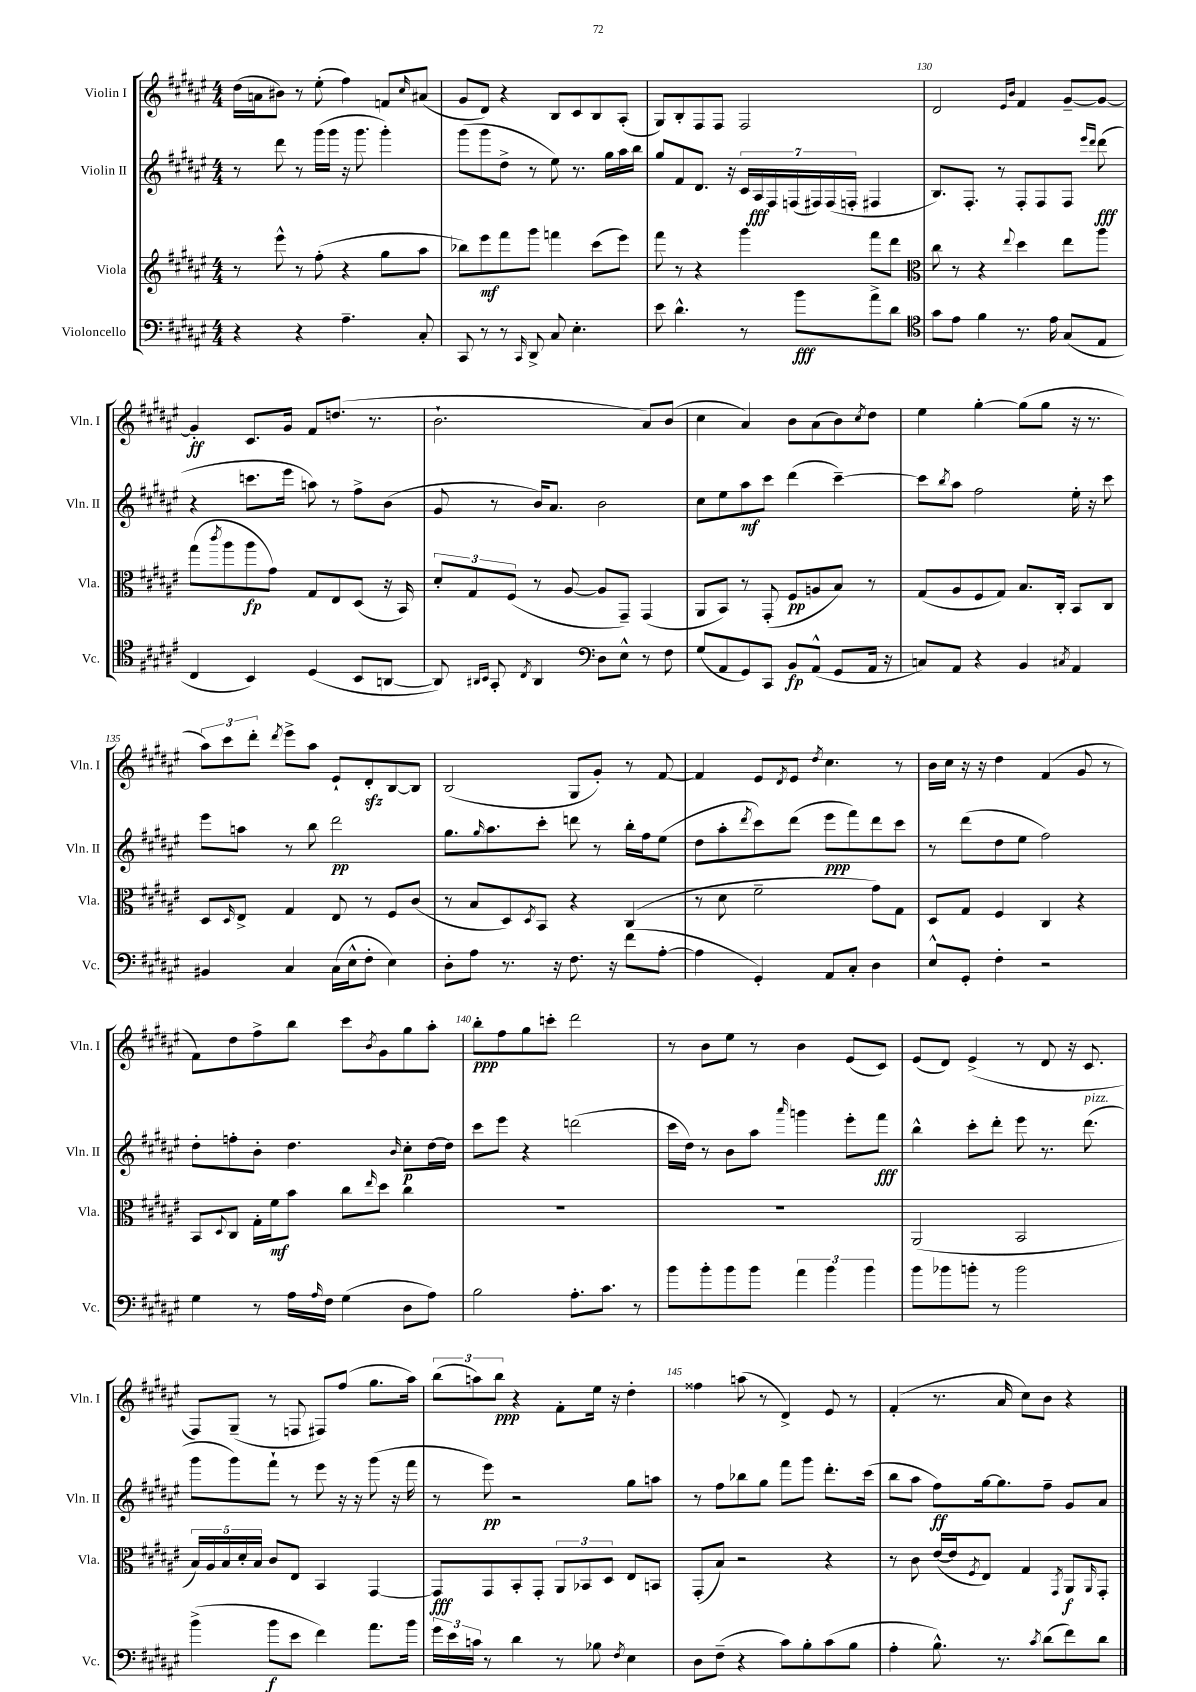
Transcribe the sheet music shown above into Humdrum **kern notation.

**kern	**dynam	**kern	**dynam	**kern	**dynam	**kern	**dynam
*part4	*part4	*part3	*part3	*part2	*part2	*part1	*part1
*staff4	*staff4	*staff3	*staff3	*staff2	*staff2	*staff1	*staff1
*I"Violoncello	*	*I"Viola	*	*I"Violin II	*	*I"Violin I	*
*I'Vc.	*	*I'Vla.	*	*I'Vln. II	*	*I'Vln. I	*
*clefF4	*	*clefG2	*	*clefG2	*	*clefG2	*
*k[f#c#g#d#a#e#]	*	*k[f#c#g#d#a#e#]	*	*k[f#c#g#d#a#e#]	*	*k[f#c#g#d#a#e#]	*
*M4/4	*	*M4/4	*	*M4/4	*	*M4/4	*
=127	=127	=127	=127	=127	=127	=127	=127
4r	.	8r	.	8r	.	(16dd#\LL	.
.	.	.	.	.	.	16an\J	.
.	.	8eee#^^\	.	8ddd#\	.	8b#X\J)	.
4r	.	8r	.	8r	.	8r	.
.	.	(8ff#'\	.	(16ggg#\LL	.	(8ee#'\	.
.	.	.	.	16ggg#\JJ	.	.	.
4.A#~\	.	4r	.	16r	.	4ff#\)	.
.	.	.	.	8.ggg#\	.	.	.
.	.	8gg#\L	.	4ggg#'\)	.	8fn/L	.
.	.	.	.	.	.	16qqcc#/	.
8C#'/	.	8aa#\J	.	.	.	(8a#X/J	.
=128	=128	=128	=128	=128	=128	=128	=128
8CC#/	.	8bb-X\L)	.	(8ggg#\L	.	8g#/L	.
8r	.	8eee#\	mf	8ggg#\	.	8d#/J)	.
8r	.	8fff#\	.	8dd#^\J	.	4r	.
16qqCC#/	.	.	.	.	.	.	.
8DD#^/	.	8ggg#\J	.	8r	.	.	.
8C#/	.	4fffn\	.	8ee#\)	.	8B/L	.
4.E#'\	.	.	.	8.r	.	8c#/	.
.	.	(8ccc#\L	.	.	.	8B/	.
.	.	.	.	16gg#\LL	.	.	.
.	.	8eee#\J)	.	16aa#\	.	(8A#'/J	.
.	.	.	.	16bb\JJ	.	.	.
=129	=129	=129	=129	=129	=129	=129	=129
8e#\	.	8fff#\	.	8gg#/L	.	8G#/L)	.
4.d#^^\	.	8r	.	8f#/	.	8B'/	.
.	.	4r	.	8.d#/J	.	8F#/	.
.	.	.	.	.	.	8F#/J	.
.	.	.	.	16r	.	.	.
8r	.	4ggg#\	.	28c#/LL	.	2F#/	.
.	.	.	.	28A#/	fff	.	.
.	.	.	.	28F#/	.	.	.
.	.	.	.	(28Fn/	.	.	.
8b\L	fff	.	.	.	.	.	.
.	.	.	.	28F#X/)	.	.	.
.	.	.	.	(28F#/	.	.	.
.	.	.	.	28Fn'/JJ	.	.	.
8a#^\	.	8fff#\L	.	4F#X/	.	.	.
8d#\J	.	8ddd#\J	.	.	.	.	.
=130	=130	=130	=130	=130	=130	=130	=130
*clefC4	*	*clefC3	*	*	*	*	*
8g#\L	.	8cc#\	.	8.B/L)	.	2d#/	.
8e#\J	.	8r	.	.	.	.	.
.	.	.	.	8.F#'/J	.	.	.
4f#\	.	4r	.	.	.	.	.
.	.	.	.	8r	.	.	.
.	.	.	.	.	.	16qqe#/LL	.
.	.	8qqee#/	.	.	.	16qqb/JJ	.
8.r	.	4dd#\	.	8F#'/L	.	4f#/	.
.	.	.	.	8F#/	.	.	.
16e#\	.	.	.	.	.	.	.
(8G#/L	.	8ee#\L	.	8F#/J	.	[8g#~/L	.
.	.	.	.	16qqeee#/LL	.	.	.
.	.	.	.	16qqddd#/JJ	.	.	.
8E#/J	.	8aa#\J	.	(8ddd#\	fff	8g#/J_	.
!!LO:LB:g=z
=131	=131	=131	=131	=131	=131	=131	=131
4C#/	.	(8gg#\L	.	4r	.	4g#'/]	ff
.	.	8qccc#/	.	.	.	.	.
.	.	8aa#\	.	.	.	.	.
4BB/)	.	8aa#\	fp	8.cccn\L	.	8.c#/L	.
.	.	8g#\J)	.	.	.	.	.
.	.	.	.	16eee#\Jk	.	16g#/Jk	.
(4D#/	.	8G#/L	.	8aan\)	.	8f#/L	.
.	.	8E#/	.	8r	.	(8.ddn/J	.
8BB/L	.	(8D#/J	.	8ff#^\L	.	.	.
.	.	.	.	.	.	8.r	.
[8AAn/J	.	16r	.	(8b\J	.	.	.
.	.	16BB/)	.	.	.	.	.
=132	=132	=132	=132	=132	=132	=132	=132
8AA/])	.	12d#'/L	.	8g#/	.	2.b`\	.
.	.	12G#/	.	.	.	.	.
16qqAA#X/LL	.	.	.	.	.	.	.
16qqBB/JJ	.	.	.	.	.	.	.
8GG#'/	.	.	.	8r	.	.	.
.	.	(12F#/J	.	.	.	.	.
8qC#/	.	.	.	.	.	.	.
4AA#/	.	8r	.	16b/KL)	.	.	.
.	.	.	.	8.a#/J	.	.	.
.	.	[8A#/	.	.	.	.	.
*clefF4	*	*	*	*	*	*	*
8D#\L	.	8A#/L]	.	2b\	.	.	.
8E#^^\J	.	8GG#~/J)	.	.	.	.	.
8r	.	(4GG#/	.	.	.	8a#/L)	.
8F#\	.	.	.	.	.	(8b/J	.
=133	=133	=133	=133	=133	=133	=133	=133
(8G#/L	.	8AA#/L	.	8cc#\L	.	4cc#\	.
8AA#/	.	8BB/J)	.	8ee#\	.	.	.
8GG#/)	.	8r	.	8aa#\	mf	4a#/)	.
8CC#/J	.	(8GG#'/	.	8ccc#\J	.	.	.
8BB/L	fp	8F#/L	pp	(4ddd#\	.	8b\L	.
(8AA#^^/J	.	8An/	.	.	.	(8a#\	.
8GG#/L	.	8B/J)	.	[4ccc#~\)	.	8b\)	.
.	.	.	.	.	.	8qcc#/	.
16AA#/Jk	.	8r	.	.	.	8dd#\J	.
16r	.	.	.	.	.	.	.
=134	=134	=134	=134	=134	=134	=134	=134
8Cn/L)	.	(8G#/L	.	8ccc#\L]	.	4ee#\	.
.	.	.	.	8qbb/	.	.	.
8AA#/J	.	8A#/	.	8aa#\J	.	.	.
4r	.	8F#/	.	2ff#\	.	[4gg#'\	.
.	.	8G#/J)	.	.	.	.	.
4BB/	.	8.B/L	.	.	.	(8gg#\L]	.
.	.	.	.	.	.	8gg#\J	.
.	.	16C#'/Jk	.	.	.	.	.
8qC#X/	.	.	.	.	.	.	.
4AA#/	.	8BB/L	.	16ee#'\	.	16r	.
.	.	.	.	16r	.	8.r	.
.	.	8C#/J	.	8ccc#\	.	.	.
!!LO:LB:g=z
=135	=135	=135	=135	=135	=135	=135	=135
4BB#X/	.	8D#/L	.	8eee#\L	.	12aa#\L)	.
.	.	.	.	.	.	12ccc#\	.
.	.	16qqD#/	.	.	.	.	.
.	.	8E#^/J	.	8aan\J	.	.	.
.	.	.	.	.	.	12ddd#'\J	.
.	.	.	.	.	.	8qddd#/	.
4C#/	.	4G#/	.	8r	.	8eee#^\L	.
.	.	.	.	8bb\	.	8aa#\J	.
(16C#\LL	.	8E#/	.	2ddd#\	pp	8e#`/L	.
16E#^^\J	.	.	.	.	.	.	.
8F#'\J	.	8r	.	.	.	8d#zz'/	.
4E#\)	.	8F#/L	.	.	.	[8B/	.
.	.	(8c#/J	.	.	.	8B/J]	.
=136	=136	=136	=136	=136	=136	=136	=136
8D#'\L	.	8r	.	8.gg#\L	.	(2B/	.
8A#\J	.	8B/L	.	.	.	.	.
.	.	.	.	16qqgg#/	.	.	.
.	.	.	.	8.aa#\	.	.	.
8.r	.	8D#/)	.	.	.	.	.
.	.	8qD#/	.	.	.	.	.
.	.	8BB/J	.	8ccc#'\J	.	.	.
16r	.	.	.	.	.	.	.
8.F#\	.	4r	.	8dddn\	.	8G#/L	.
.	.	.	.	8r	.	8g#'/J)	.
16r	.	.	.	.	.	.	.
(8f#\L	.	(4C#/	.	16bb'\LL	.	8r	.
.	.	.	.	16ff#\J	.	.	.
[8A#'\J	.	.	.	(8ee#\J	.	[8f#/	.
=137	=137	=137	=137	=137	=137	=137	=137
4A#\]	.	8r	.	8dd#\L	.	4f#/]	.
.	.	8d#\	.	8aa#'\	.	.	.
.	.	.	.	8qddd#/	.	.	.
4GG#'/)	.	2f#~\	.	8ccc#\)	.	8e#/L	.
.	.	.	.	.	.	8qd#/	.
.	.	.	.	(8ddd#\J	.	8e#/J	.
.	.	.	.	.	.	8qdd#/	.
8AA#/L	.	.	.	8eee#\L	ppp	4.cc#\	.
8C#'/J	.	.	.	8fff#\)	.	.	.
4D#\	.	8g#\L)	.	8ddd#\	.	.	.
.	.	8G#\J	.	8ccc#\J	.	8r	.
=138	=138	=138	=138	=138	=138	=138	=138
8E#^^/L	.	8D#/L	.	8r	.	16b\LL	.
.	.	.	.	.	.	16cc#\JJ	.
8GG#'/J	.	8G#/J	.	(8ddd#\L	.	16r	.
.	.	.	.	.	.	16r	.
4F#'\	.	4F#/	.	8dd#\	.	4dd#\	.
.	.	.	.	8ee#\J	.	.	.
2r	.	4C#/	.	2ff#\)	.	(4f#/	.
.	.	4r	.	.	.	8g#/	.
.	.	.	.	.	.	8r	.
!!LO:LB:g=z
=139	=139	=139	=139	=139	=139	=139	=139
4G#\	.	8BB/L	.	8dd#'\L	.	8f#\L)	.
.	.	8qqD#/	.	.	.	.	.
.	.	8C#/J	.	8ffn'\	.	8dd#\	.
8r	.	16G#'\LL	.	8b'\J	.	8ff#^\	.
.	.	16f#\J	mf	.	.	.	.
16A#\LL	.	8b\J	.	4.dd#\	.	8bb\J	.
16qqA#/	.	.	.	.	.	.	.
16F#\JJ	.	.	.	.	.	.	.
(4G#\	.	8cc#\L	.	.	.	8ccc#\L	.
.	.	16qqee#/	.	.	.	8qb/	.
.	.	8dd#\J	.	.	.	8g#\	.
.	.	.	.	16qqb/	.	.	.
8D#\L	.	4cc#\	.	8cc#'\L	p	8gg#\	.
8A#\J)	.	.	.	[16dd#\L	.	8aa#'\J	.
.	.	.	.	16dd#\JJ]	.	.	.
=140	=140	=140	=140	=140	=140	=140	=140
2B\	.	1r	.	8ccc#\L	.	8bb'\L	ppp
.	.	.	.	8eee#\J	.	8ff#\	.
.	.	.	.	4r	.	8gg#\	.
.	.	.	.	.	.	8cccn'\J	.
8.A#'\L	.	.	.	(2dddn\	.	2ddd#\	.
8.c#\J	.	.	.	.	.	.	.
8r	.	.	.	.	.	.	.
=141	=141	=141	=141	=141	=141	=141	=141
8b\L	.	1r	.	16ccc#\LL	.	8r	.
.	.	.	.	16dd#\JJ)	.	.	.
8b'\	.	.	.	8r	.	8b\L	.
8b\	.	.	.	8b\L	.	8ee#\J	.
8b\J	.	.	.	8aa#\J	.	8r	.
.	.	.	.	16qqaaa#/	.	.	.
6a#\	.	.	.	4gggn\	.	4b\	.
6b\	.	.	.	.	.	.	.
.	.	.	.	8eee#'\L	.	(8e#/L	.
6b\	.	.	.	.	.	.	.
.	.	.	.	8fff#\J	fff	8c#/J)	.
=142	=142	=142	=142	=142	=142	=142	=142
8b\L	.	(2AA#/	.	4bb^^\	.	(8e#/L	.
8b-X\	.	.	.	.	.	8d#/J)	.
8bn'\J	.	.	.	8ccc#'\L	.	(4e#^/	.
8r	.	.	.	8ddd#'\J	.	.	.
2b\	.	2BB/	.	8eee#\	.	8r	.
.	.	.	.	8.r	.	8d#/	.
.	.	.	.	.	.	16r	.
!	!	!	!	!LO:TX:a:i:t=pizz.	!	!	!
.	.	.	.	(8.ddd#\	.	8.c#/	.
!!LO:LB:g=z
=143	=143	=143	=143	=143	=143	=143	=143
(4b^\	.	20B/LL)	.	8ggg#\L	.	8F#/L)	.
.	.	20A#/	.	.	.	.	.
.	.	20B/	.	.	.	.	.
.	.	.	.	8ggg#\)	.	(8G#~/J	.
.	.	20d#'/	.	.	.	.	.
.	.	20B/JJ	.	.	.	.	.
8b\L	f	8c#/L	.	8fff#`\J	.	8r	.
8e#\J	.	8E#/J	.	8r	.	8Fn/	.
4f#\)	.	4BB/	.	8eee#\	.	8F#X/L)	.
.	.	.	.	16r	.	(8ff#/J	.
.	.	.	.	16r	.	.	.
8.a#\L	.	[4GG#/	.	(8ggg#\	.	8.gg#\L	.
.	.	.	.	16r	.	.	.
16b\Jk	.	.	.	16fff#\	.	16aa#\Jk)	.
=144	=144	=144	=144	=144	=144	=144	=144
24g#\LL	.	8GG#/L]	fff	8r	.	(12bb\L	.
24e#\	.	.	.	.	.	.	.
24cn\JJ	.	.	.	.	.	12aan\)	.
8r	.	8GG#/	.	8eee#\)	pp	.	.
.	.	.	.	.	.	12bb\J	ppp
4d#\	.	8BB'/	.	2r	.	4r	.
.	.	8GG#'/J	.	.	.	.	.
8r	.	12AA#/L	.	.	.	8f#'\L	.
.	.	12BB-X/	.	.	.	.	.
8B-X\	.	.	.	.	.	16ee#\Jk	.
.	.	12D#/J	.	.	.	.	.
.	.	.	.	.	.	16r	.
8qF#/	.	.	.	.	.	.	.
4E#\	.	8E#/L	.	8gg#\L	.	4dd#'\	.
.	.	8BBn/J	.	8aan\J	.	.	.
=145	=145	=145	=145	=145	=145	=145	=145
8D#\L	.	(8GG#'/L	.	8r	.	4ff##X\	.
(8F#~\J	.	8B/J)	.	8ff#\L	.	.	.
4r	.	2r	.	8bb-X\	.	(8aan\	.
.	.	.	.	8gg#\J	.	8r	.
8c#\L)	.	.	.	8fff#\L	.	4d#^/)	.
8B'\	.	.	.	8ggg#\J	.	.	.
(8c#\	.	4r	.	8.ddd#'\L	.	8e#/	.
8B\J	.	.	.	.	.	8r	.
.	.	.	.	(16ccc#\Jk	.	.	.
=146	=146	=146	=146	=146	=146	=146	=146
4A#'\	.	8r	.	8bb\L	.	(4f#'/	.
.	.	8c#\	.	8aa#\J	.	.	.
8.B^^\)	.	([16e#/LL	.	8ff#\L)	ff	8.r	.
.	.	16e#/J]	.	.	.	.	.
.	.	8qF#/	.	.	.	.	.
.	.	8E#/J)	.	[16gg#\k	.	.	.
8.r	.	.	.	8.gg#\]	.	16a#/	.
.	.	4G#/	.	.	.	8cc#\L)	.
8qc#/	.	.	.	.	.	.	.
(8d#\L	.	.	.	8ff#~\J	.	8b\J	.
.	.	8qGG#/	.	.	.	.	.
8f#\)	.	8AA#/L	f	8g#/L	.	4r	.
.	.	16qqAA#/	.	.	.	.	.
8d#\J	.	8GG#'/J	.	8a#/J	.	.	.
==	==	==	==	==	==	==	==
*-	*-	*-	*-	*-	*-	*-	*-
